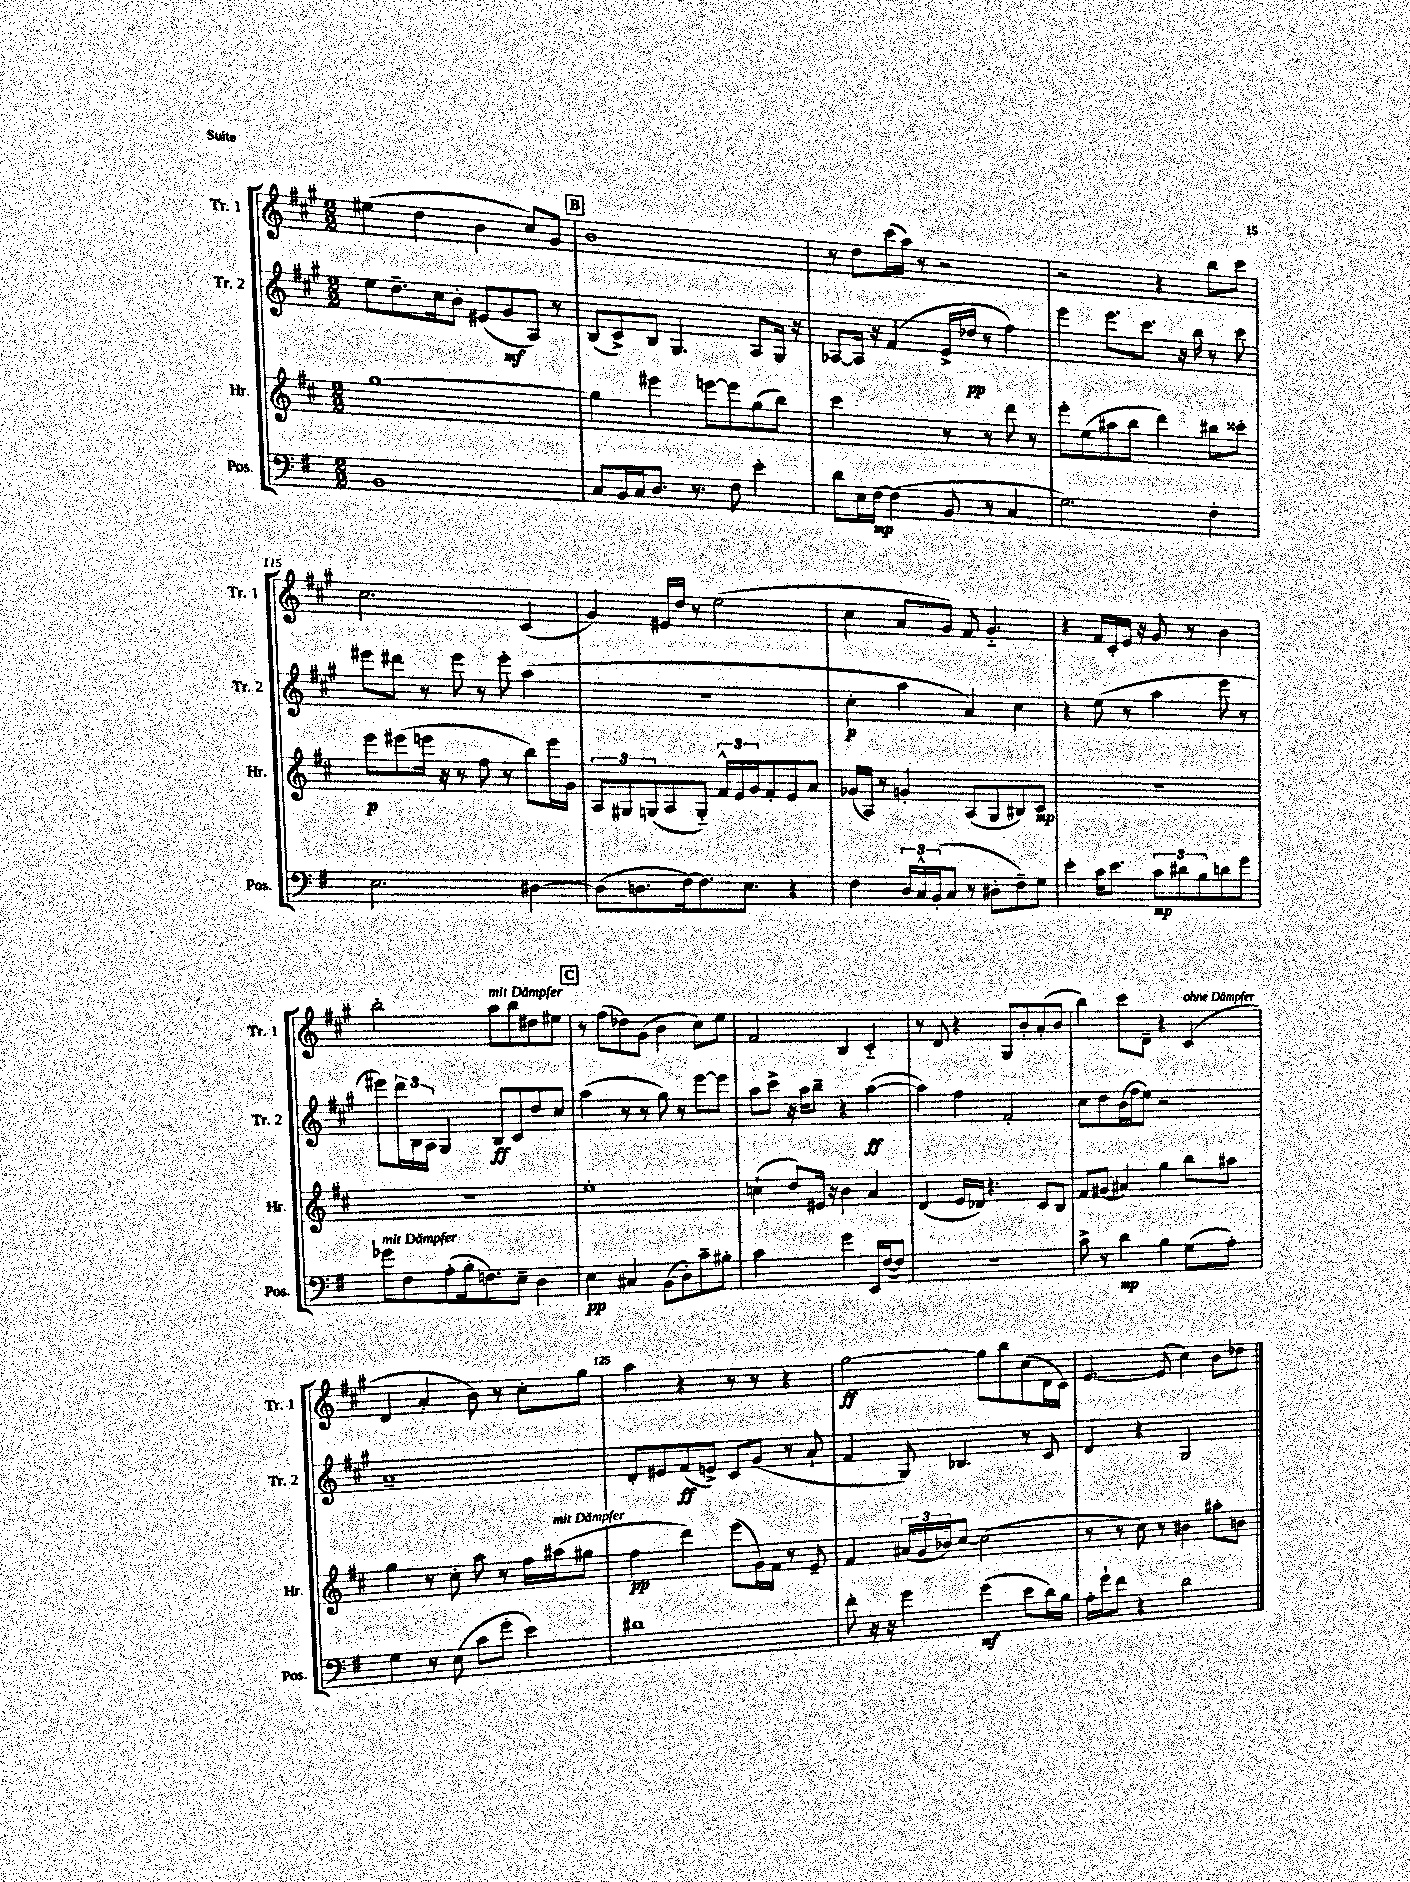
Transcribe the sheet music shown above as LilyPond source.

<<
\new StaffGroup <<
\new Staff = "s0" \with { instrumentName = "Tr. 1" shortInstrumentName = "Tr. 1" } {
    \clef treble \key a \major \numericTimeSignature \time 2/2
    eis''4( d''4 b'4 cis''8) gis'8 |
    \mark \markup { \box "B" } b'1 |
    r8 d''8 cis'''16( a''16) r8 r2 |
    r2 r4 b''8 cis'''8 |
    cis''2. cis'4( |
    gis'4) eis'16 d''16 r8 e''2( |
    cis''4 a'8 gis'8) fis'8 gis'4.-_ |
    r4 fis'16 cis'16-. e'16 r16 gis'8 r8 b'4 |
    b''2-. a''8^\markup { \italic "mit Dämpfer" } b''8 dis''8 eis''8 |
    \mark \markup { \box "C" } r8 fis''8( des''8) gis'8( b'4 cis''8) e''8 |
    fis'2 b4 cis'4-_ |
    r8 d'8 r4 gis8 b'8-. a'8-.( b'8 |
    b''4) cis'''8 d'8-- r4 cis'4^\markup { \italic "ohne Dämpfer" }( |
    d'4 a'4-. b'8) r8 cis''8-. gis''8 |
    a''4 r4 r8 r8 r4 |
    gis''2~\ff gis''8 b''8 cis''8( d'16 cis'16) |
    e'4.~ e'8( cis''4) b'8 des''8 \bar "|." |
}
\new Staff = "s1" \with { instrumentName = "Tr. 2" shortInstrumentName = "Tr. 2" } {
    \clef treble \key a \major \numericTimeSignature \time 2/2
    e''8 d''8.-- cis''16 b'8-. eis'8( gis'8\mf a8) r8 |
    \mark \markup { \box "B" } b8( cis'8->) b8 gis4. a8 gis16 r16 |
    aes8~ aes16 r16 fis'4( e'16-> des''16\pp r8 fis''4) |
    e'''4 e'''8. cis'''8. r16 b''16 r8 cis'''8 |
    eis'''8 dis'''8 r8 eis'''8 r8 eis'''8-. a''4( |
    R1 |
    cis''4-.\p a''4 a'4) cis''4 |
    r4 e''8( r8 a''4 e'''8 r8 |
    eis'''8) \tuplet 3/2 { d'''16 b16 a16 } gis4 b8\ff cis'8 d''8 cis''8 |
    \mark \markup { \box "C" } a''4( r8 r8 gis''8) r8 e'''8~ e'''8 |
    a''8 cis'''8-> r16 a''16 b''8-- r4 a''4~\ff( |
    a''4) fis''4 fis'2-. |
    cis''8 d''8 b'16( fis''16 e''8) r2 |
    a'1-- |
    d'8-. eis'8 fis'8\ff( e'8->) cis'8 gis'8( r8 a'8-! |
    fis'4 gis8) bes4. r8 cis'8 |
    d'4 r4 gis2 \bar "|." |
}
\new Staff = "s2" \with { instrumentName = "Hr." shortInstrumentName = "Hr." } {
    \clef treble \key d \major \numericTimeSignature \time 2/2
    g''1~ |
    \mark \markup { \box "B" } g''4 eis'''4 e'''8~ e'''8 g''8( b''8) |
    cis'''2 r8 r8 d'''8 r8 |
    e'''8-. e''8( ais''8 b''8 d'''4) bis''8 cisis'''8-. |
    e'''8\p eis'''8( e'''16 r16 r8 fis''8 r8 b''8) e'''16 g'16 |
    \tuplet 3/2 { a8 gis8 g8( } a8 g8-_) \tuplet 3/2 { fis'16-^ e'16 g'16 } fis'8-. e'8 a'8 |
    ges'16( a16) r8 g'4-. a8( g8 bis8) cis'8\mp |
    R1 |
    R1 |
    \mark \markup { \box "C" } e''1-. |
    c''4-!( d''8) eis'16 r16 b'4 a'4 |
    d'4( e'16 des'16) r4. cis'8 b8 |
    fis'8 gis'8( ais'4) g''4 b''8 ais''8 |
    g''4 r8 cis''8-. a''8 r8 fis''16 ais''16^\markup { \italic "mit Dämpfer" }( gis''8 |
    fis''4\pp d'''4) e'''8( g'16) fis'16 r8 e'8-- |
    fis'4 \tuplet 3/2 { ais'16( g'16 bes'16) } cis''8~ cis''2( |
    r8 r8 cis''8) r8 bis'4 ais''8-. b'8 \bar "|." |
}
\new Staff = "s3" \with { instrumentName = "Pos." shortInstrumentName = "Pos." } {
    \clef bass \key g \major \numericTimeSignature \time 2/2
    b,1 |
    \mark \markup { \box "B" } c8 b,16 c16 d8. r8. fis8 e'4-. |
    d'8 e16 fis16~\mp fis4( b,8 r8 c4 |
    g2.) fis4-. |
    e2. dis4~ |
    dis8( d8. fis16~) fis8. e8. r4 |
    fis4 \tuplet 3/2 { d16 c16-^ b,16-.( } c8 r8 dis8-. fis8--) g8 |
    e'4-. c'16 e'8. \tuplet 3/2 { c'8\mp dis'8 b8 } d'8 g'8 |
    ges'8^\markup { \italic "mit Dämpfer" } fis8 a8-.( b16-. f8.) e8-- d4 |
    \mark \markup { \box "C" } e4\pp cis4 b,8( d8-.) c'8-- bis8-. |
    c'2 g'4 e,16 fis16~( fis8) |
    r1 |
    c'8-> r8 d'4\mp b4 g8( a8-.) |
    g4 r8 e8( c'8 g'8-. e'4) |
    dis'1 |
    fis'8-. r16 r16 g'4 g'4\mf( e'8 d'16) b16 |
    a16-. g'16-! fis'8 r4 d'2 \bar "|." |
}
>>
>>
\layout { \context { \Score currentBarNumber = #111 \override BarNumber.break-visibility = ##(#f #t #t) barNumberVisibility = #(every-nth-bar-number-visible 5) } }
